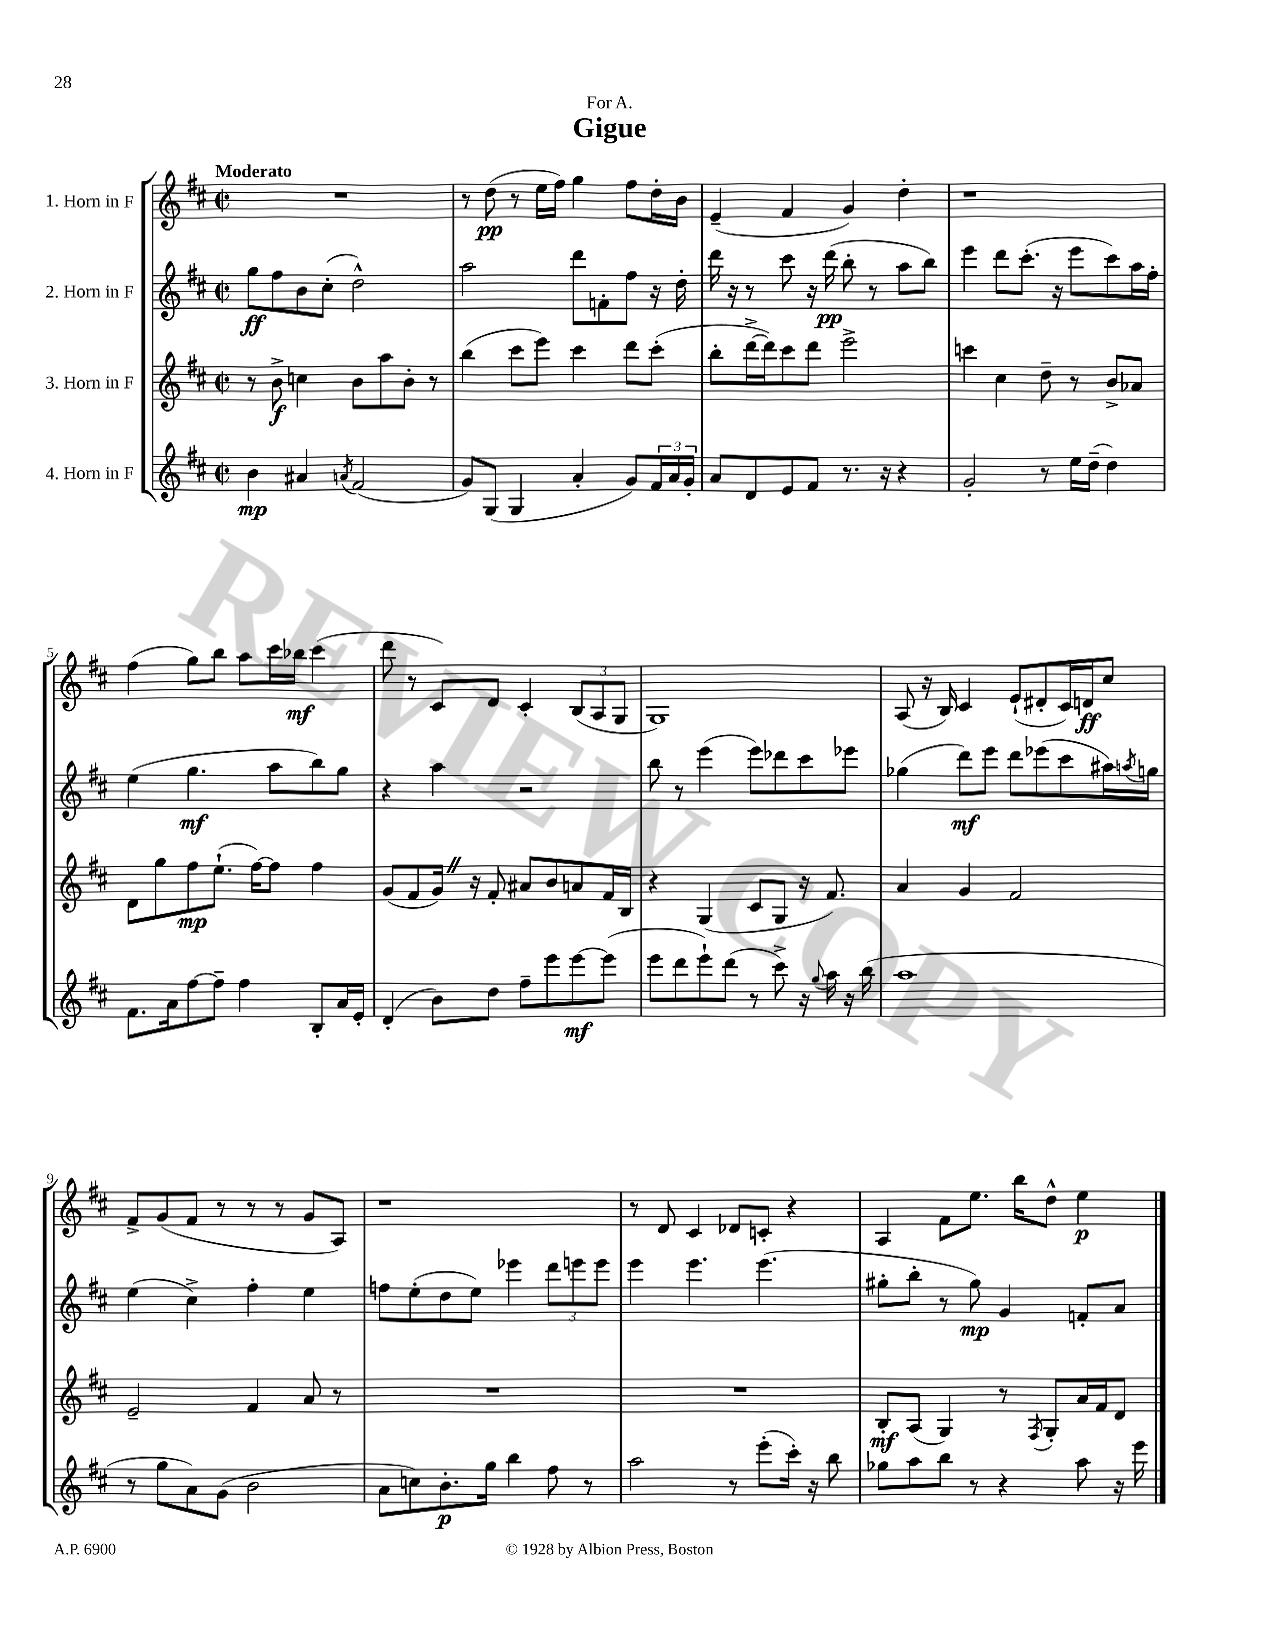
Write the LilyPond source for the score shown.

\header { title = "Gigue" dedication = "For A." }
<<
\new StaffGroup <<
\new Staff = "s0" \with { instrumentName = "1. Horn in F" } {
    \clef treble \key d \major \defaultTimeSignature \time 2/2 \tempo "Moderato"
    R1 |
    r8 d''8\pp( r8 e''16 fis''16) g''4 fis''8 d''16-. b'16 |
    e'4--( fis'4 g'4) d''4-. |
    r1 |
    fis''4( g''8) b''8 a''8 cis'''16 bes''16\mf cis'''4( |
    d'''8 r8 cis'8) d'8 cis'4-. \tuplet 3/2 { b8( a8 g8 } |
    g1) |
    a8( r16 b16) cis'4 e'8-!( dis'8-. cis'16) d'16\ff cis''8 |
    fis'8-> g'8( fis'8 r8 r8 r8 g'8 a8) |
    r1 |
    r8 d'8 cis'4 des'8 c'8-. r4 |
    a4 fis'8 e''8. b''16 d''8-^ e''4\p \bar "|." |
}
\new Staff = "s1" \with { instrumentName = "2. Horn in F" } {
    \clef treble \key d \major \defaultTimeSignature \time 2/2
    g''8\ff fis''8 b'8 cis''8-.( d''2-^) |
    a''2 d'''8 f'8-. fis''8 r16 d''16-. |
    d'''16 r16 r8 cis'''8 r16 d'''16\pp( b''8-. r8 a''8 b''8) |
    e'''4 d'''8 cis'''8.-.( r16 e'''8 cis'''8) a''16 fis''16-. |
    e''4( g''4.\mf a''8 b''8) g''8 |
    r4 a''4 r2 |
    b''8 r8 e'''4( e'''8) des'''8 cis'''8 ees'''8 |
    ges''4( d'''8\mf) e'''8 d'''8 ees'''8( cis'''8 ais''16) \acciaccatura { a''8 } g''16 |
    e''4( cis''4->) fis''4-. e''4 |
    f''8 e''8-.( d''8 e''8) ees'''4 \tuplet 3/2 { d'''8 e'''8 e'''8 } |
    e'''4 e'''4. e'''4.( |
    gis''8-. b''8-. r8 gis''8\mp) g'4 f'8-. a'8 \bar "|." |
}
\new Staff = "s2" \with { instrumentName = "3. Horn in F" } {
    \clef treble \key d \major \defaultTimeSignature \time 2/2
    r8 b'8->\f c''4 b'8 a''8 b'8-. r8 |
    b''4( cis'''8 e'''8) cis'''4 d'''8 cis'''8-.( |
    b''8-. d'''16~-> d'''16) cis'''8 d'''8 e'''2-> |
    c'''4 cis''4 d''8-- r8 b'8-> aes'8 |
    d'8 g''8 fis''8\mp e''8.-!( fis''16~) fis''8 fis''4 |
    g'8( fis'8 g'16) \once \override BreathingSign.text = \markup { \musicglyph "scripts.caesura.straight" } \breathe r16 fis'8-. ais'8 b'8 a'8 fis'16 b16 |
    r4 g4( cis'8 g8 r16 fis'8.) |
    a'4 g'4 fis'2 |
    e'2-- fis'4 a'8 r8 |
    R1 |
    R1 |
    b8-.\mf a8( g4) r8 \acciaccatura { fis8 } g8-. a'16 fis'16 d'8 \bar "|." |
}
\new Staff = "s3" \with { instrumentName = "4. Horn in F" } {
    \clef treble \key d \major \defaultTimeSignature \time 2/2
    b'4\mp ais'4 \acciaccatura { a'8 } fis'2( |
    g'8) g8( g4 a'4-. g'8) \tuplet 3/2 { fis'16 a'16 g'16-. } |
    a'8 d'8 e'8 fis'8 r8. r16 r4 |
    g'2-. r8 e''16 d''16--( d''4) |
    fis'8. a'16 fis''8~ fis''8-- fis''4 b8-. a'16 e'16-. |
    d'4-.( b'8) d''8 fis''8-- e'''8 e'''8~\mf e'''8( |
    e'''8 d'''8 e'''8-!) d'''8( r8 cis'''8->) r16 \appoggiatura { g''8 } a''16 r16 b''16( |
    a''1 |
    r8 g''8 a'8) g'8( b'2 |
    a'8 c''8) b'8.-.\p g''16 b''4 fis''8 r8 |
    a''2 r8 e'''8-.( cis'''16-.) r16 b''8 |
    ges''8 a''8 b''8 r8 r4 a''8 r16 e'''16 \bar "|." |
}
>>
>>
